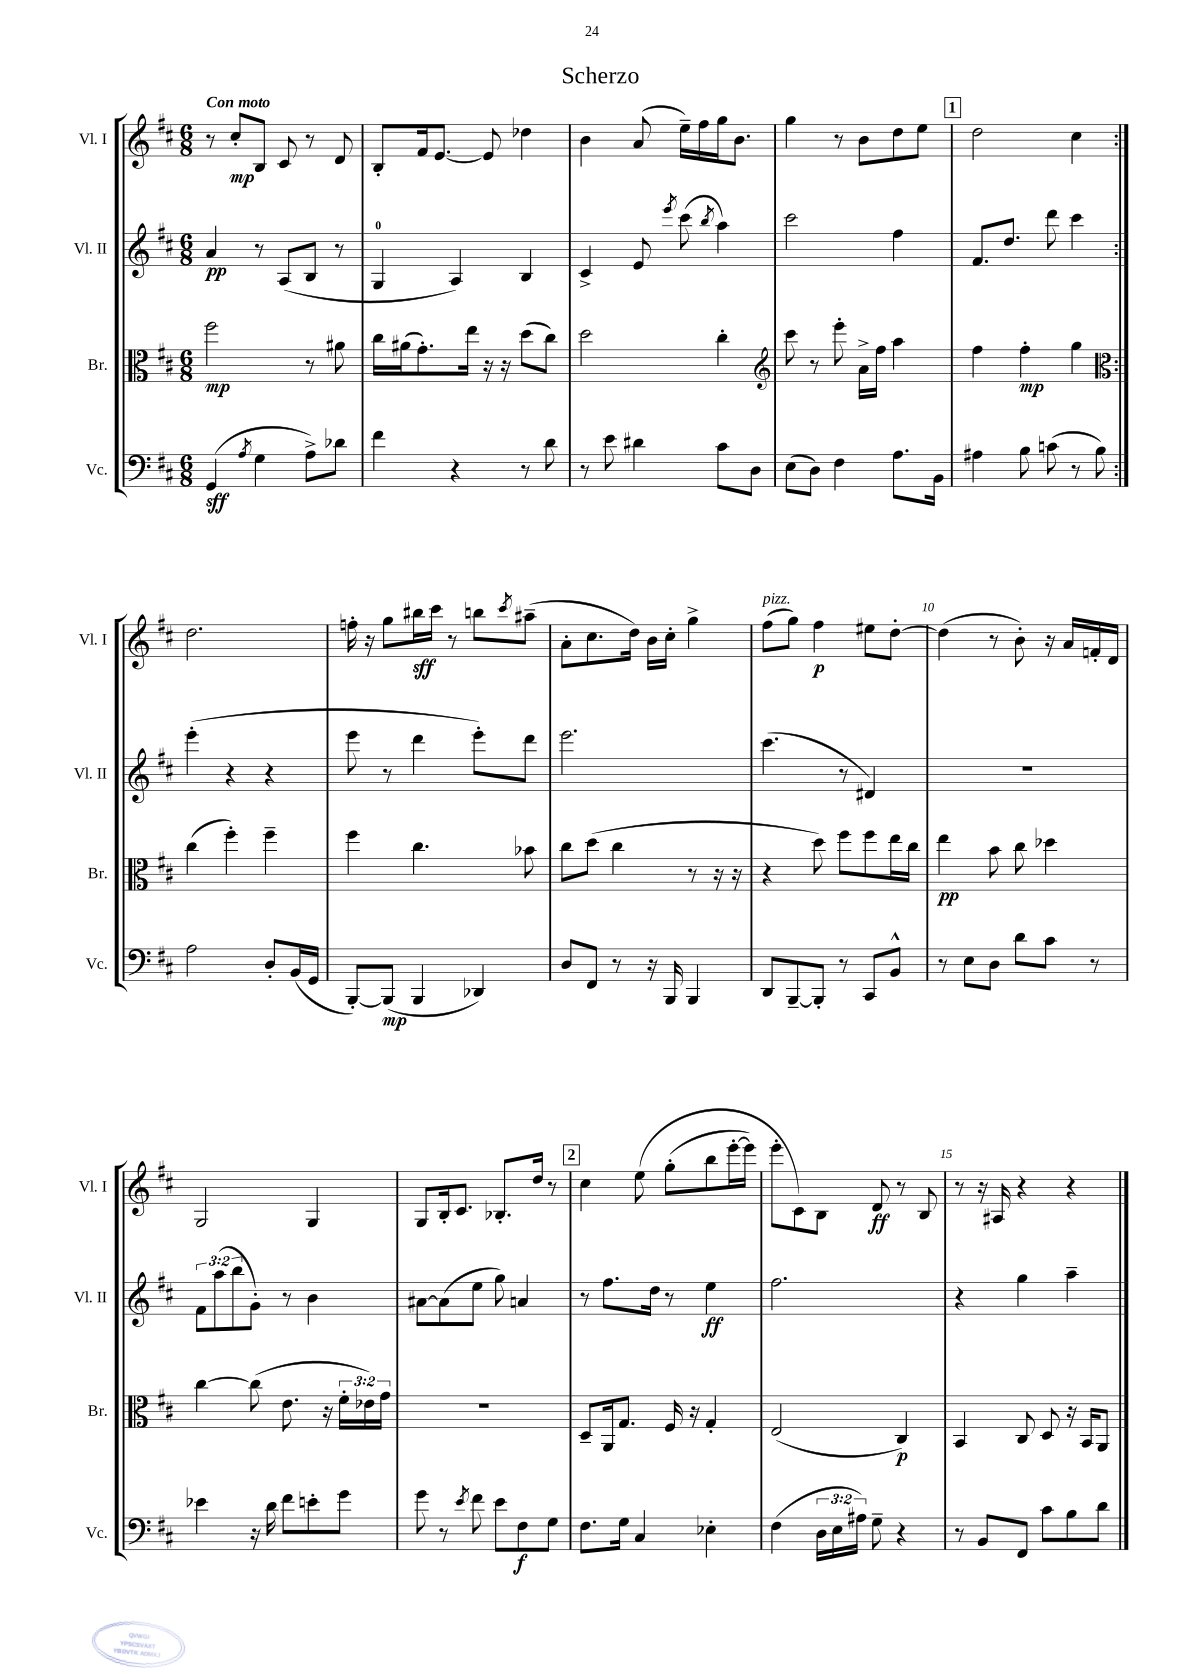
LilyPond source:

\header { title = "Scherzo" }
<<
\new StaffGroup <<
\new Staff = "s0" \with { instrumentName = "Vl. I" shortInstrumentName = "Vl. I" } {
    \clef treble \key d \major \numericTimeSignature \time 6/8 \tempo "Con moto"
    \repeat volta 2 { r8 cis''8-.\mp b8 cis'8 r8 d'8 |
    b8-. fis'16 e'8.~ e'8 des''4 |
    b'4 a'8( e''16--) fis''16 g''16 b'8. |
    g''4 r8 b'8 d''8 e''8 |
    \mark \markup { \box "1" } d''2 cis''4 | }
    d''2. |
    f''16-. r16 g''8 bis''16\sff cis'''16 r8 b''8 \acciaccatura { cis'''8 } ais''8--( |
    a'8-. cis''8. d''16) b'16 cis''16-. g''4-> |
    fis''8^\markup { \italic "pizz." }( g''8) fis''4\p eis''8 d''8~-. |
    d''4( r8 b'8-.) r16 a'16 f'16-. d'16 |
    g2 g4 |
    g8 b16-. cis'8. bes8.-. d''16 r8 |
    \mark \markup { \box "2" } cis''4 e''8\( g''8-.( b''8 e'''16~-. e'''16) |
    e'''8-. cis'8\) b8 d'8\ff r8 b8 |
    r8 r16 ais16 r4 r4 \bar "|." |
}
\new Staff = "s1" \with { instrumentName = "Vl. II" shortInstrumentName = "Vl. II" } {
    \clef treble \key d \major \numericTimeSignature \time 6/8 \override Staff.TupletNumber.text = #tuplet-number::calc-fraction-text
    \repeat volta 2 { a'4\pp r8 a8( b8 r8 |
    g4-0 a4) b4 |
    cis'4-> e'8 \acciaccatura { e'''8 } cis'''8( \acciaccatura { b''8 } a''4) |
    cis'''2 fis''4 |
    \mark \markup { \box "1" } fis'8. d''8. d'''8 cis'''4 | }
    e'''4-.( r4 r4 |
    e'''8 r8 d'''4 e'''8-.) d'''8 |
    e'''2. |
    cis'''4.( r8 dis'4) |
    R2. |
    \tuplet 3/2 { fis'8 a''8( b''8 } g'8-.) r8 b'4 |
    ais'8~ ais'8( e''8 g''8) a'4 |
    \mark \markup { \box "2" } r8 fis''8. d''16 r8 e''4\ff |
    fis''2. |
    r4 g''4 a''4-- \bar "|." |
}
\new Staff = "s2" \with { instrumentName = "Br." shortInstrumentName = "Br." } {
    \clef alto \key d \major \numericTimeSignature \time 6/8 \override Staff.TupletNumber.text = #tuplet-number::calc-fraction-text
    \repeat volta 2 { fis''2\mp r8 ais'8 |
    cis''16 ais'16( g'8.-.) e''16 r16 r16 d''8( cis''8) |
    d''2 cis''4-. |
    \clef treble cis'''8 r8 e'''8-. a'16-> fis''16 a''4 |
    \mark \markup { \box "1" } fis''4 fis''4-.\mp g''4 | }
    \clef alto cis''4( fis''4-.) fis''4-- |
    fis''4 cis''4. bes'8 |
    cis''8 d''8( cis''4 r8 r16 r16 |
    r4 d''8) fis''8 fis''8 e''16 cis''16 |
    e''4\pp b'8 cis''8 des''4 |
    cis''4~ cis''8( e'8. r16 \tuplet 3/2 { fis'16-. ees'16) g'16 } |
    R2. |
    \mark \markup { \box "2" } d8-- a,16 g8. fis16 r16 g4-. |
    e2( cis4\p) |
    b,4 cis8 d8 r16 b,16 a,8 \bar "|." |
}
\new Staff = "s3" \with { instrumentName = "Vc." shortInstrumentName = "Vc." } {
    \clef bass \key d \major \numericTimeSignature \time 6/8 \override Staff.TupletNumber.text = #tuplet-number::calc-fraction-text
    \repeat volta 2 { g,4\sff( \acciaccatura { a8 } g4 a8->) des'8 |
    fis'4 r4 r8 d'8 |
    r8 e'8 dis'4 cis'8 d8 |
    e8( d8) fis4 a8. b,16 |
    \mark \markup { \box "1" } ais4 b8 c'8( r8 b8) | }
    a2 d8-. b,16( g,16 |
    b,,8~-.) b,,8\mp( b,,4 des,4) |
    d8 fis,8 r8 r16 b,,16 b,,4 |
    d,8 b,,8~-- b,,8-. r8 cis,8 b,8-^ |
    r8 e8 d8 d'8 cis'8 r8 |
    ees'4 r16 d'16 fis'8 e'8-. g'8 |
    g'8 r8 \acciaccatura { e'8 } fis'8 e'8 fis8\f g8 |
    \mark \markup { \box "2" } fis8. g16 cis4 ees4-. |
    fis4( \tuplet 3/2 { d16 e16 ais16) } g8-- r4 |
    r8 b,8 fis,8 cis'8 b8 d'8 \bar "|." |
}
>>
>>
\layout { \context { \Score \override BarNumber.break-visibility = ##(#f #t #t) barNumberVisibility = #(every-nth-bar-number-visible 5) } }
